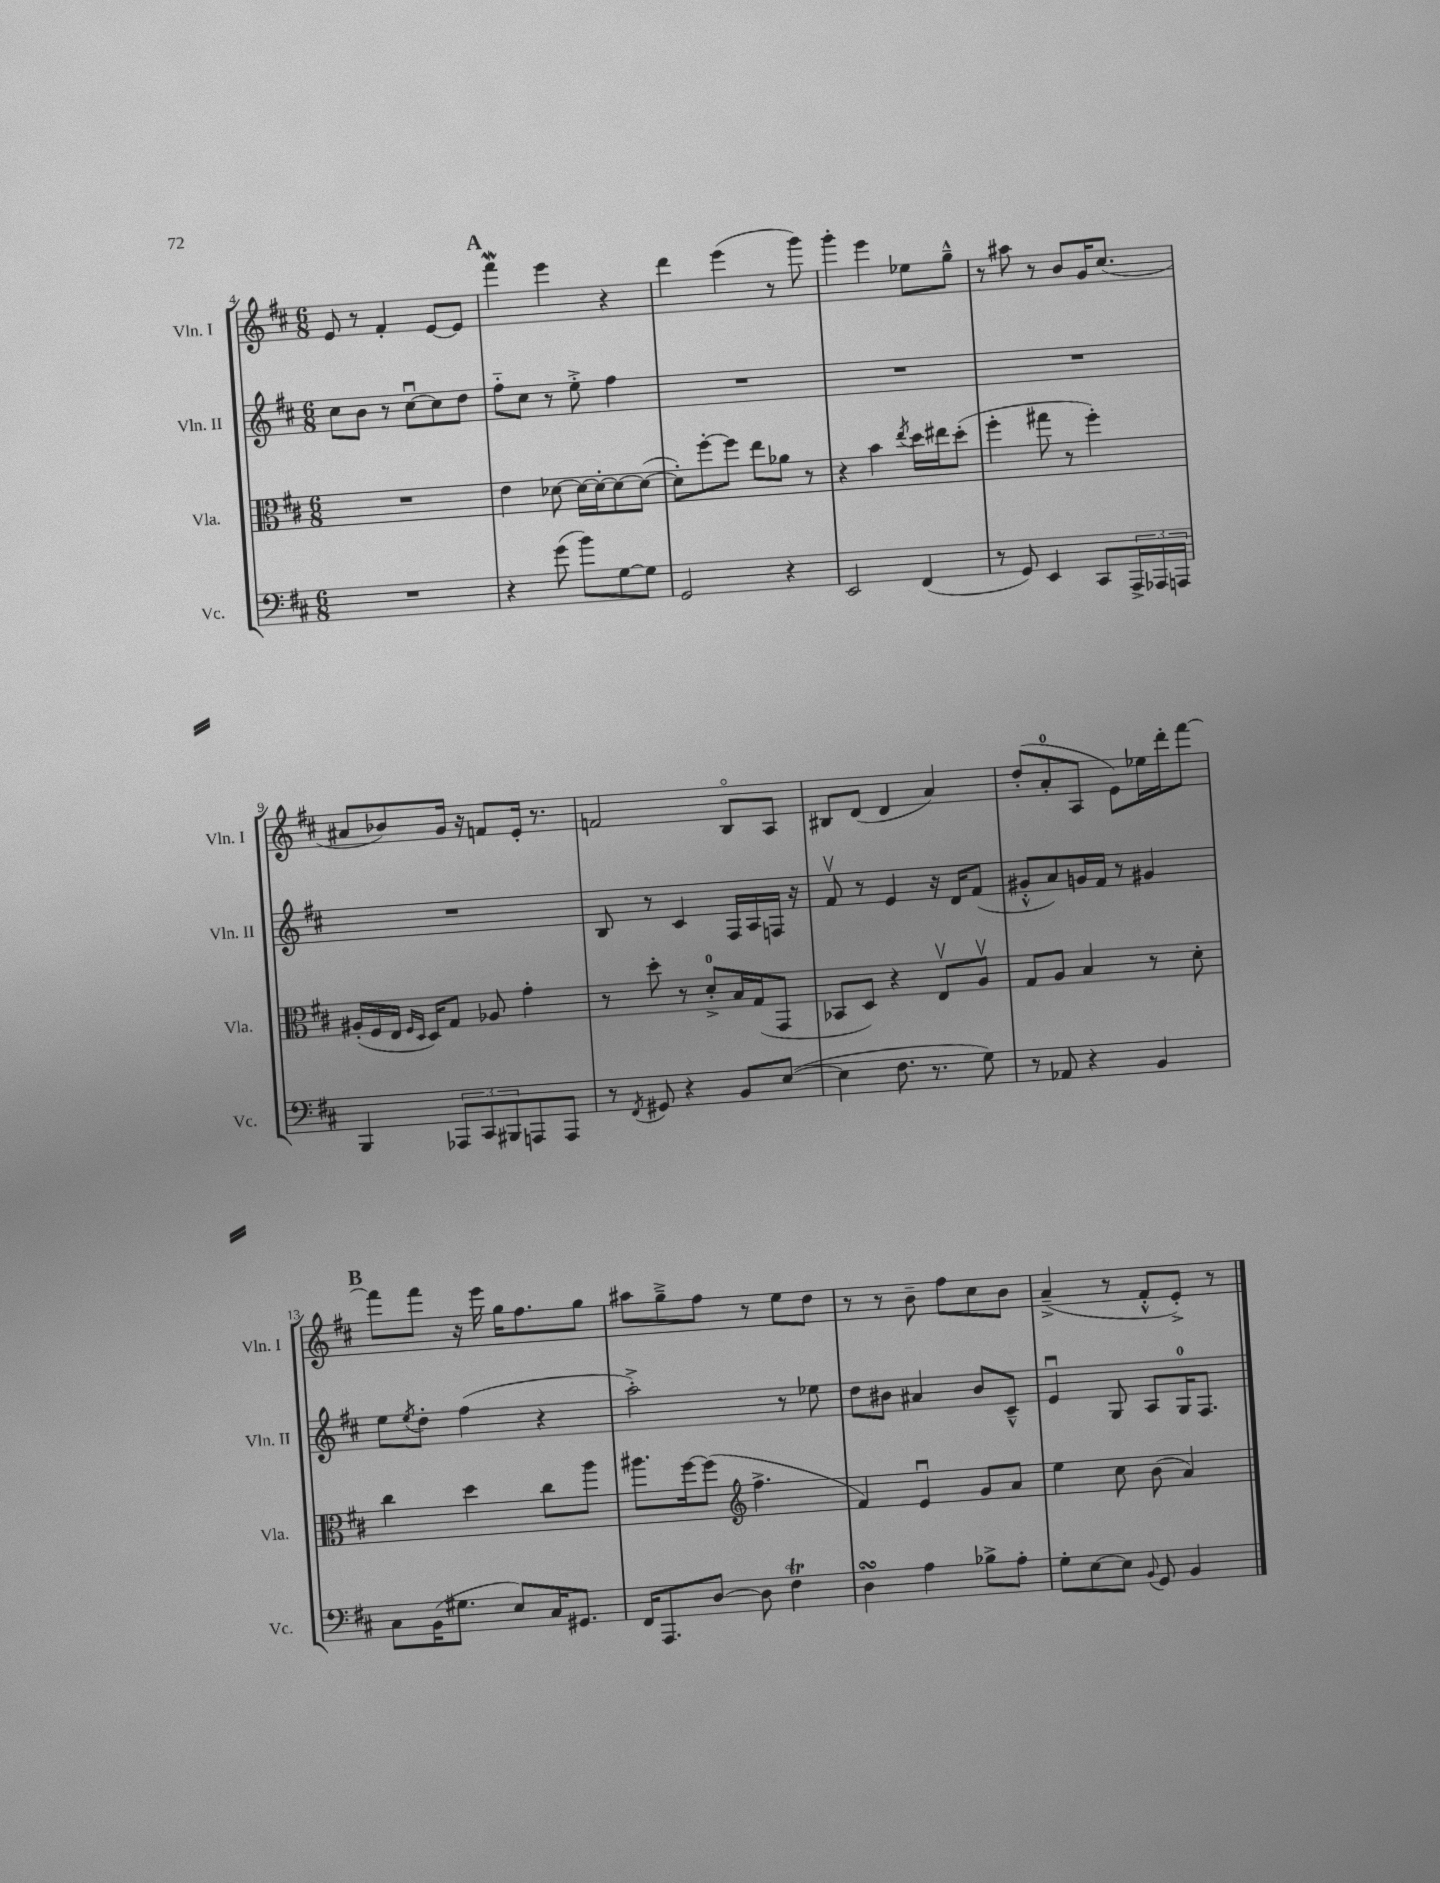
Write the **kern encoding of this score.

**kern	**kern	**kern	**kern
*staff4	*staff3	*staff2	*staff1
*clefF4	*clefC3	*clefG2	*clefG2
*k[f#c#]	*k[f#c#]	*k[f#c#]	*k[f#c#]
*M6/8	*M6/8	*M6/8	*M6/8
2.r	2.r	8cc#\L	8e/
.	.	8b\J	8r
.	.	8r	4f#'/
.	.	[8cc#u\L	.
.	.	8cc#\]	[8e/L
.	.	8dd\J	8e/]J
=	=	=	=
4r	4e\	8ff#'~\L	4fff#\
.	.	8cc#\J	.
(8g\	[8d-\	8r	4eee\
8b\L)	16d-\_LL	8ee'^\	.
.	16d-'\_J	.	.
[8G\	8d-\_	4ff#\	4r
8G\]J	(8d-\_J	.	.
=	=	=	=
2GG/	8d-'\]L)	2.r	4ddd\
.	[8ff#'\	.	.
.	8ff#\]J	.	(4eee\
.	8ee\L	.	.
4r	8a-\J	.	8r
.	8r	.	8ggg\)
=	=	=	=
2EE/	4r	2.r	4ggg'\
.	4b\	.	4eee\
.	8qee/	.	.
(4FF#/	16dd\LL	.	8ee-\L
.	16ee#\J	.	.
.	(8dd'\J	.	8gg~^^\J
=	=	=	=
8r	4ff#'\	2.r	8r
8GG/)	.	.	8aa#\
4EE/	8gg#\	.	8r
.	8r	.	8b/L
8CC#/L	4ff#'\)	.	16g/K
.	.	.	(8.cc#/J
24AAA^/L	.	.	.
24AAA-/	.	.	.
24AAA/JJ	.	.	.
=	=	=	=
4BBB/	(16A#'/LL	2.r	8a#/L
.	16F#/	.	.
.	16E/JJ	.	8b-/)
.	16qqF#/LL	.	.
.	16qqD/JJ	.	.
.	16D/LK)	.	.
12AAA-/L	8G/J	.	16g/Jk
.	.	.	16r
12CC#/	.	.	.
.	8A-/	.	8f/L
12BBB#/	.	.	.
8AAA/	4g'\	.	16e'/Jk
.	.	.	8.r
8AAA/J	.	.	.
=	=	=	=
8r	8r	8B/	2f/
8qFF#/	.	.	.
8GG#/	8dd'\	8r	.
4r	8r	4c#/	.
.	8d'^/L	.	.
8BB/L	16B/L	16F#/LL	8Bo/L
.	(16G/J	16A/	.
([8E/J	8GG/J	16F/JJ	8A/J
.	.	16r	.
=	=	=	=
4E\]	8BB-/L	8f#v/	8B#/L
.	8D/J)	8r	(8d/J
8.F#\	4r	4e/	4d/
8.r	.	.	.
.	8Ev/L	16r	4a/)
.	.	16d/LK	.
8G\)	8Av/J	(8f#/J	.
=	=	=	=
8r	8G/L	8g#'^^/L	(8dd'/L
8AA-/	8A/J	8a/)	8a'/
4r	4B/	16g/L	8A/J
.	.	16f#/JJ	.
.	.	8r	8e\L)
4BB/	8r	4g#/	16ee-\L
.	.	.	16ddd'\J
.	8d'\	.	[8fff#\J
=	=	=	=
8C#\L	4cc#\	8ee\L	8fff#\]L
.	.	8qee/	.
(16BB\K	.	8dd'\J	8fff#\J
8.G#\J	.	.	.
.	4dd\	(4ff#\	16r
.	.	.	16eee\
8E/L)	.	.	16gg\LK
.	.	.	8.ff#\
16C#/K	8cc#\L	4r	.
8.GG#/J	.	.	.
.	8aa\J	.	8gg\J
=	=	=	=
16FF#/LK	8.aa#\L	2aa'^\)	8aa#\L
8.AAA/	.	.	.
.	.	.	8gg~^\
.	[16ff#\k	.	.
[8D/J	(8ff#\]J	.	8ff#\J
*	*clefG2	*	*
8D\]	4.ff#^\	.	8r
4F#\	.	8r	8ee\L
.	.	8ee-\	8dd\J
=	=	=	=
4D\	4f#/)	8dd\L	8r
.	.	8b#\J	8r
4A\	4eu/	4a#/	8b~\
.	.	.	8ff#\L
8B-^\L	8g/L	8b#/L	8cc#\
8A'\J	8a/J	8c#~^^/J	8b\J
=	=	=	=
8G'\L	4ee\	4eu/	(4a~^/
[8E\	.	.	.
8E\]J	8cc#\	8G/	8r
8qqBB/	.	.	.
8GG/	(8b\	8A/L	8f#'^^/L
4BB/	4a/)	16G/K	8e'^/J)
.	.	8.F#/J	.
.	.	.	8r
==	==	==	==
*-	*-	*-	*-
